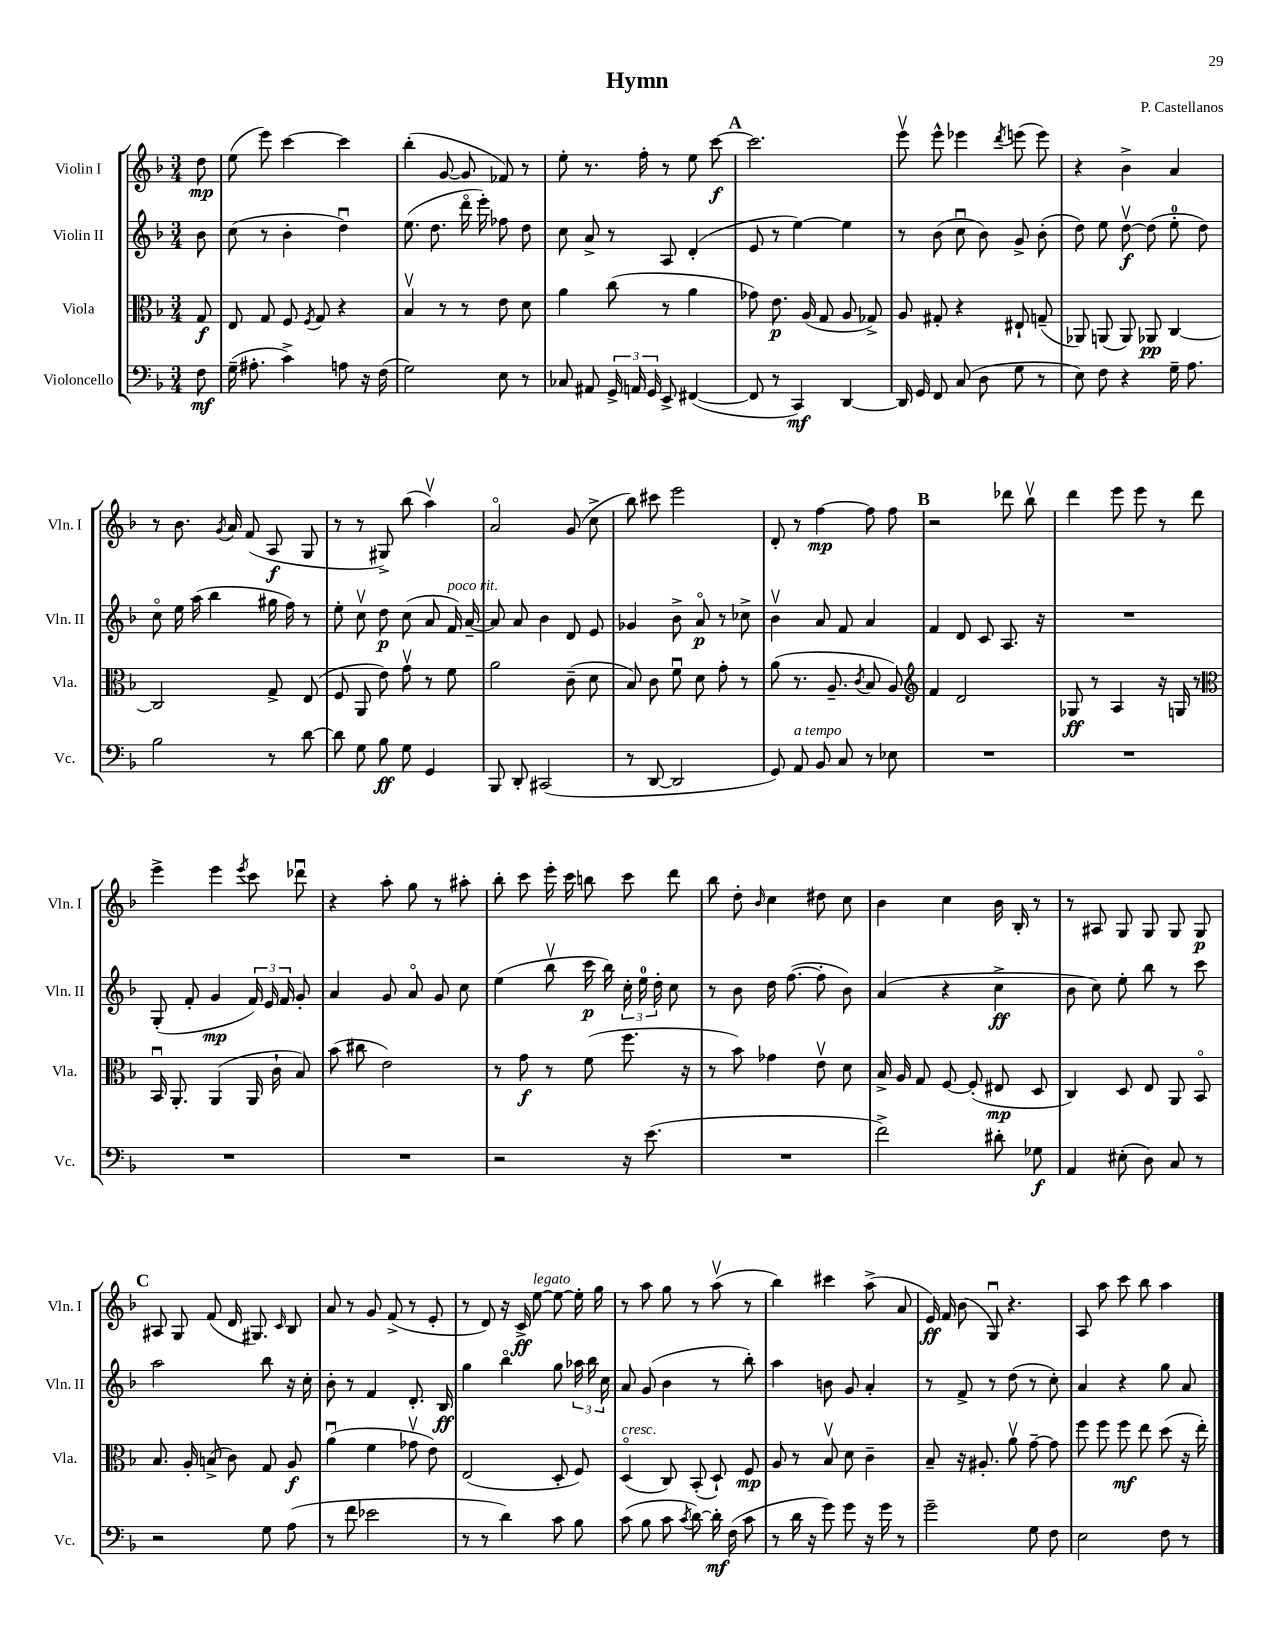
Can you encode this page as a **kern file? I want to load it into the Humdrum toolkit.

**kern	**kern	**kern	**kern
*staff4	*staff3	*staff2	*staff1
*clefF4	*clefC3	*clefG2	*clefG2
*k[b-]	*k[b-]	*k[b-]	*k[b-]
*M3/4	*M3/4	*M3/4	*M3/4
8F	8G	8b-	8dd
=	=	=	=
(16G~	8E	(8cc	(8ee
8.A#'	.	.	.
.	8G	8r	8eee)
4c^)	8F	4b-'	[4ccc
.	8qF	.	.
.	8G	.	.
8A	4r	4ddu)	4ccc]
16r	.	.	.
(16F	.	.	.
=	=	=	=
2G)	4B-v	(8.ee	(4bb-'
.	.	8.dd	.
.	8r	.	[8g
.	8r	16dddo	8g]
.	.	16eee')	.
8E	8e	8ff-	8f-)
8r	8d	8dd	8r
=	=	=	=
8C-	4a	8cc	8ee'
8AA#	.	8a^	8.r
24GG^	(8cc	8r	.
24AA	.	.	.
.	.	.	16ff'
24GG	.	.	.
8EE^	8r	8A	8r
([4FF#	4a	(4d'	8ee
.	.	.	[8ccc
=	=	=	=
8FF#]	8g-)	8e	2.ccc]
8r	8.e	8r	.
4CC)	.	[4ee)	.
.	(16A	.	.
.	8G	.	.
[4DD	8A	4ee]	.
.	8G-^)	.	.
=	=	=	=
16DD]	8A	8r	8eeev
16GG	.	.	.
8FF	8G#'	(8b-	8eee^^
(8C	4r	8ccu	4eee-
8D	.	8b-)	.
.	.	.	8qddd
8G	8E#`	8g^	(8eee
8r	(8G~	(8b-'	8eee)
=	=	=	=
8E)	8AA-)	8dd)	4r
8F	(8AA	8ee	.
4r	8AA)	[8ddv	4b-^
.	8AA-	(8dd]	.
16G~	[4C	8ee'	4a
8.A	.	.	.
.	.	8dd)	.
=	=	=	=
2B-	2C]	8cco	8r
.	.	16ee	8.b-
.	.	(16aa	.
.	.	4bb-	.
.	.	.	8qg
.	.	.	16a
.	.	.	(8f
8r	8G^	16gg#	8A
.	.	16ff)	.
[8d	(8E	8r	8G
=	=	=	=
8d]	8F	8ee'	8r
8G	8AA	8ccv	8r
8B-	8e)	8dd	8G#^)
8G	8gv	(8cc	(8bb-
4GG	8r	8a	4aav)
.	8f	16f)	.
.	.	[16a~	.
=	=	=	=
8BBB-	2a	8a]	2ao
8DD'	.	8a	.
(2CC#	.	4b-	.
.	(8c~	8d	(8g
.	8d	8e	8cc^
=	=	=	=
8r	8B-)	4g-	8bb-)
[8DD	8c	.	8ccc#
2DD]	8fu	8b-^	2eee
.	8d	8ao	.
.	8g'	8r	.
.	8r	8cc-^	.
=	=	=	=
8GG)	(8a	4b-v	8d'
8AA	8.r	.	8r
8BB-	.	8a	[4ff
.	8.A~	.	.
8C	.	8f	.
.	8qc	.	.
8r	8B-	4a	8ff]
8E-	8A)	.	8ff
=	=	=	=
*	*clefG2	*	*
2.r	4f	4f	2r
.	2d	8d	.
.	.	8c	.
.	.	8.A	8ddd-
.	.	.	8bb-v
.	.	16r	.
=	=	=	=
2.r	8G-	2.r	4ddd
.	8r	.	.
.	4A	.	8eee
.	.	.	8eee
.	16r	.	8r
.	16G	.	.
.	8r	.	8ddd
=	=	=	=
*	*clefC3	*	*
2.r	16BB-u	(8G'	4eee^
.	8.AA'	.	.
.	.	8f'	.
.	(4AA	4g	4eee
.	.	.	8qeee
.	16AA	24f)	8ccc
.	.	24e	.
.	16c`	.	.
.	.	24f	.
.	8B-)	8g'	8ddd-u
=	=	=	=
2.r	(8b-	4a	4r
.	8cc#	.	.
.	2e)	8g	8aa'
.	.	8ao	8gg
.	.	8g	8r
.	.	8cc	8aa#'
=	=	=	=
2r	8r	(4ee	8bb-'
.	8g	.	8ccc
.	8r	8bb-v	16eee'
.	.	.	16ccc
.	(8f	16ccc	8bb
.	.	16bb-)	.
16r	8.ff	24cc'	8ccc
.	.	24ee	.
(8.e	.	.	.
.	.	24dd'	.
.	.	8cc	8ddd
.	16r	.	.
=	=	=	=
2.r	8r	8r	8bb-
.	8b-)	8b-	8dd'
.	.	.	16qqb-
.	4g-	16dd	4cc
.	.	([8.ff	.
.	8ev	8ff']	8dd#
.	8d	8b-)	8cc
=	=	=	=
2f^)	16B-^	(4a	4b-
.	16A	.	.
.	8G	.	.
.	[8F	4r	4cc
.	(8F']	.	.
8d#'	8E#	4cc^	16b-
.	.	.	16B-'
8G-	8D	.	8r
=	=	=	=
4AA	4C)	8b-	8r
.	.	8cc)	8A#
(8E#'	8D	8ee'	8G
8D)	8E	8bb-	8G
8C	8AA	8r	8G
8r	8BB-o	8ccc	8G
=	=	=	=
2r	8.B-	2aa	8A#
.	.	.	8G
.	16A'	.	.
.	(8B^	.	(8f
.	8c)	.	16d
.	.	.	8.G#)
8G	8G	8bb-	.
.	.	.	16qqc
(8A	8A	16r	8B-
.	.	16cc'	.
=	=	=	=
8r	(4au	8b-'	8a
8f	.	8r	8r
2e-	4f	4f	8g
.	.	.	(8f^
.	8g-v	8.d'	8r
.	8e)	.	8e'
.	.	16B-	.
=	=	=	=
8r	(2E	4gg	8r
8r	.	.	8d)
4d)	.	4bb-o	16r
.	.	.	16c^
.	.	.	[8ee
8c	8D'	8gg	8ee_
8B-	8F)	24aa-	16ee']
.	.	24bb-	.
.	.	.	16gg
.	.	24cc	.
=	=	=	=
(8c	(4Do	8a	8r
8B-	.	(8g	8aa
8c	8C)	4b-	8gg
8qc	.	.	.
[8d)	(8BB-'	.	8r
16d']	8D`)	8r	(8aav
(16F	.	.	.
8c	8F	8bb-')	8r
=	=	=	=
8r	8A	4aa	4bb-)
16d	8r	.	.
16r	.	.	.
8g)	8B-v	8b	4ccc#
8g	8d	8g	.
16r	4c~	4a'	(8aa^
16g	.	.	.
8r	.	.	8a
=	=	=	=
2g~	8B-~	8r	16e)
.	.	.	16f
.	16r	8f^	(8b-
.	8.A#'	.	.
.	.	8r	8Gu)
.	8av	(8dd	4.r
8G	[8g~	8r	.
8F	8g]	8cc')	.
=	=	=	=
2E	8ff	4a	8A
.	8ff	.	8aa
.	8ff	4r	8ccc
.	8ee	.	8bb-
8F	(8dd	8gg	4aa
8r	16r	8a	.
.	16ee')	.	.
==	==	==	==
*-	*-	*-	*-
